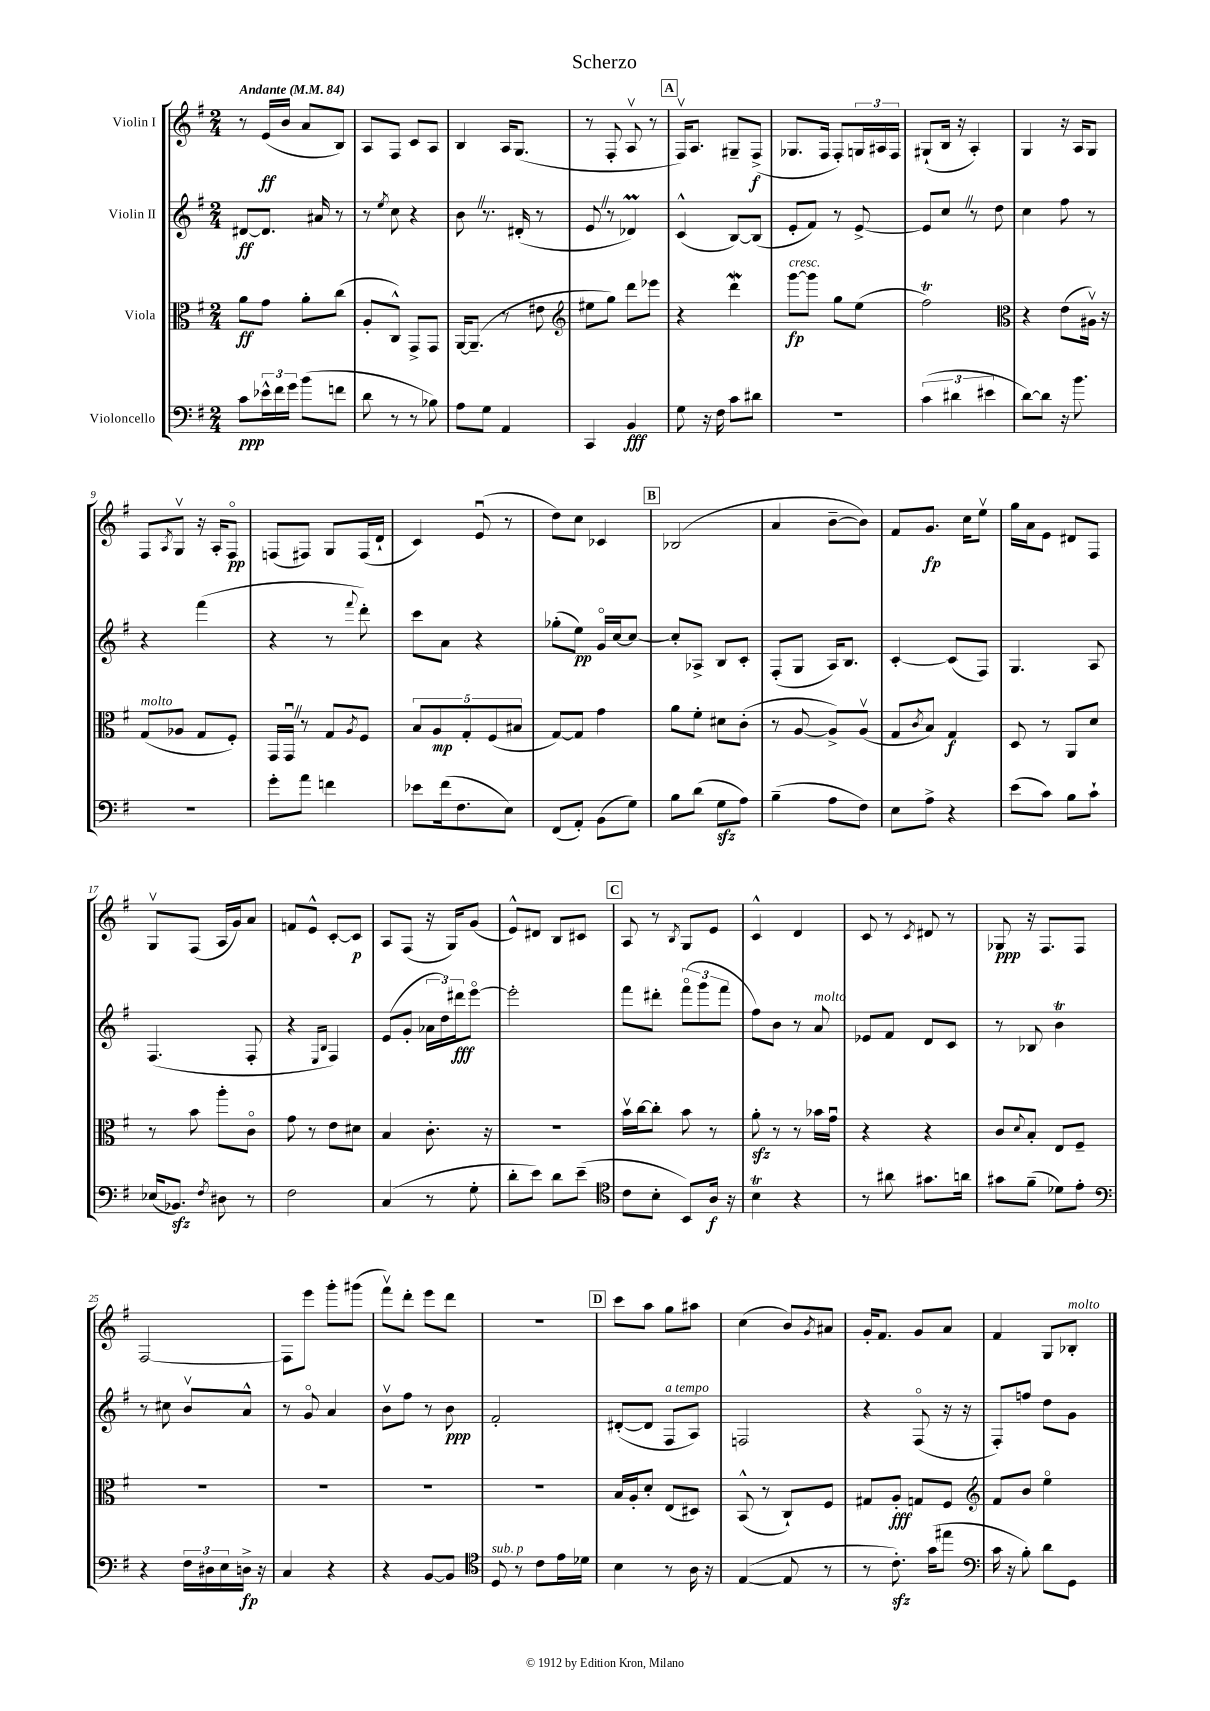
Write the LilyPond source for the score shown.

\header { title = "Scherzo" }
<<
\new StaffGroup <<
\new Staff = "s0" \with { instrumentName = "Violin I" } {
    \clef treble \key g \major \numericTimeSignature \time 2/4 \tempo "Andante" 4 = 84
    r8 e'16\ff( b'16 a'8 b8) |
    a8 fis8 c'8 a8 |
    b4 a16 g8.( |
    r8 fis8-. a8\upbow r8 |
    \mark \markup { \box "A" } fis16\upbow) a8. gis8-- fis8->\f( |
    ges8. fis16 fis8-.) \tuplet 3/2 { g16 ais16 fis16 } |
    gis8-!( b16 r16 a4-.) |
    g4 r16 a16 g8 |
    fis8 \acciaccatura { a8 } g8\upbow r16 a16-. fis8\flageolet\pp |
    f8( fis8) g8 fis16( d'16-! |
    c'4) e'8\downbow( r8 |
    d''8) c''8 ces'4 |
    \mark \markup { \box "B" } bes2( |
    a'4 b'8~-- b'8) |
    fis'8 g'8.\fp c''16 e''8\upbow |
    g''16 a'16 e'8 dis'8 fis8 |
    g8\upbow fis8( a16 g'16) a'8 |
    f'8 e'8-^ c'8~-. c'8\p |
    a8 fis8( r16 g16) g'8( |
    e'8-^) dis'8 b8 cis'8 |
    \mark \markup { \box "C" } a8 r8 \acciaccatura { b8 } g8 e'8 |
    c'4-^ d'4 |
    c'8 r8 \acciaccatura { c'8 } dis'8 r8 |
    ges8\ppp r16 fis8. fis8 |
    fis2~ |
    fis8 e'''8 g'''8-. gis'''8( |
    fis'''8\upbow) d'''8-. e'''8 d'''8 |
    r2 |
    \mark \markup { \box "D" } c'''8 a''8 g''8 ais''8 |
    c''4( b'8) \acciaccatura { g'8 } ais'8 |
    g'16-. fis'8. g'8 a'8 |
    fis'4 g8 bes8-.^\markup { \italic "molto" } \bar "|." |
}
\new Staff = "s1" \with { instrumentName = "Violin II" } {
    \clef treble \key g \major \numericTimeSignature \time 2/4
    dis'8~\ff dis'8. ais'16 r8 |
    r8 \acciaccatura { e''8 } c''8 r4 |
    b'8 \once \override BreathingSign.text = \markup { \musicglyph "scripts.caesura.straight" } \breathe r8. dis'16-.( r8 |
    e'8 \once \override BreathingSign.text = \markup { \musicglyph "scripts.caesura.straight" } \breathe r8 des'4\prall) |
    \mark \markup { \box "A" } c'4-^( b8~) b8( |
    e'8-. fis'8) r8 e'8~-> |
    e'8 c''8 \once \override BreathingSign.text = \markup { \musicglyph "scripts.caesura.straight" } \breathe r8 d''8 |
    c''4 fis''8 r8 |
    r4 fis'''4( |
    r4 r8 \appoggiatura { fis'''8 } d'''8-.) |
    c'''8 a'8 r4 |
    ges''8-.( e''8\pp) g'16\flageolet c''16~ c''8~ |
    \mark \markup { \box "B" } c''8-. aes8-> b8 c'8-. |
    fis8-.( g8 a16) b8. |
    c'4~-. c'8( fis8) |
    g4. a8 |
    fis4.( fis8-. |
    r4 \grace { e16 b16 } fis4) |
    e'8( g'8-. \tuplet 3/2 { aes'16 d''16) dis'''16\fff } e'''8~\flageolet |
    e'''2-. |
    \mark \markup { \box "C" } fis'''8 dis'''8-. \tuplet 3/2 { fis'''8\flageolet( g'''8 fis'''8 } |
    fis''8) b'8 r8 a'8^\markup { \italic "molto" } |
    ees'8 fis'8 d'8 c'8 |
    r8 bes8 b'4\trill |
    r8 cis''8 b'8\upbow a'8-^ |
    r8 g'8\flageolet a'4 |
    b'8\upbow fis''8 r8 b'8\ppp |
    fis'2-. |
    \mark \markup { \box "D" } dis'8~-.( dis'8 fis8^\markup { \italic "a tempo" } a8) |
    f2 |
    r4 fis8\flageolet( r16 r16 |
    fis8-.) f''8 d''8 g'8 \bar "|." |
}
\new Staff = "s2" \with { instrumentName = "Viola" } {
    \clef alto \key g \major \numericTimeSignature \time 2/4
    a'8\ff g'8 a'8-. c''8( |
    a8-. c8-^) g,8-> g,8 |
    a,16~ a,8.--( r8 eis'8 |
    \clef treble eis''8 g''8) d'''8 ees'''8 |
    \mark \markup { \box "A" } r4 d'''4\mordent |
    g'''8~\fp^\markup { \italic "cresc." } g'''8 g''8 e''8( |
    fis''2\trill) |
    \clef alto r4 e'8( ais16\upbow) r16 |
    g8^\markup { \italic "molto" }( aes8 g8 fis8-.) |
    g,16 g,16\downbow \once \override BreathingSign.text = \markup { \musicglyph "scripts.caesura.straight" } \breathe r8 g8 \acciaccatura { a8 } fis8 |
    \tuplet 5/4 { b8 a8\mp g8-. fis8( bis8 } |
    g8~) g8 g'4 |
    \mark \markup { \box "B" } a'8 fis'8-. dis'8 c'8-.( |
    r8 a8~ a8->) a8\upbow( |
    g8 \acciaccatura { c'8 } b8) g4\f |
    d8 r8 a,8 d'8 |
    r8 b'8 a''8-. c'8\flageolet |
    g'8 r8 e'8 dis'8 |
    b4 c'8.-. r16 |
    R2 |
    \mark \markup { \box "C" } b'16\upbow c''16~ c''8-. b'8 r8 |
    a'8-.\sfz r8 r8 bes'16 g'16\downbow |
    r4 r4 |
    c'8 \appoggiatura { d'8 } b8-. e8 fis8-- |
    R2 |
    R2 |
    R2 |
    R2 |
    \mark \markup { \box "D" } b16 a16-. d'8-. e8( dis8) |
    b,8-^( r8 c8-!) fis8 |
    gis8 a8-.\fff g8 fis8 |
    \clef treble fis'8 b'8 e''4\flageolet \bar "|." |
}
\new Staff = "s3" \with { instrumentName = "Violoncello" } {
    \clef bass \key g \major \numericTimeSignature \time 2/4
    c'8\ppp \tuplet 3/2 { ees'16-^ fis'16 g'16 } b'8( f'8 |
    d'8 r8 r8 bes8) |
    a8 g8 a,4 |
    c,4 b,4\fff |
    \mark \markup { \box "A" } g8 r16 fis16 c'8 dis'8 |
    R2 |
    \tuplet 3/2 { c'4( dis'4 eis'4 } |
    d'8~) d'8 r16 b'8. |
    r2 |
    g'8-. a'8 f'4 |
    ees'8 fis'16( fis8. e8) |
    fis,8( a,8-.) b,8( g8) |
    \mark \markup { \box "B" } b8 d'8( g8\sfz a8) |
    b4--( a8 fis8) |
    e8 a8-> r4 |
    e'8( c'8) b8 c'8-! |
    ees16( bes,8.\sfz) \acciaccatura { fis8 } dis8 r8 |
    fis2 |
    c4( r8 g8-. |
    d'8-. e'8) d'8 e'8--( |
    \mark \markup { \box "C" } \clef tenor c'8 b8-. b,8) a16\f r16 |
    b4\trill r4 |
    r8 ais'8 gis'8. a'16 |
    gis'8 fis'8--( des'8) e'8-. |
    \clef bass r4 \tuplet 3/2 { fis16 dis16 e16 } d16->\fp r16 |
    c4 r4 |
    r4 b,8~ b,8 |
    \clef tenor d8^\markup { \italic "sub. p" } r8 c'8 e'16 des'16 |
    \mark \markup { \box "D" } b4 r8 a16 r16 |
    e4~( e8 r8 |
    r8 c'8.-.\sfz) g'16( eis''8 |
    \clef bass c'16 r16 b8-.) d'8 g,8 \bar "|." |
}
>>
>>
